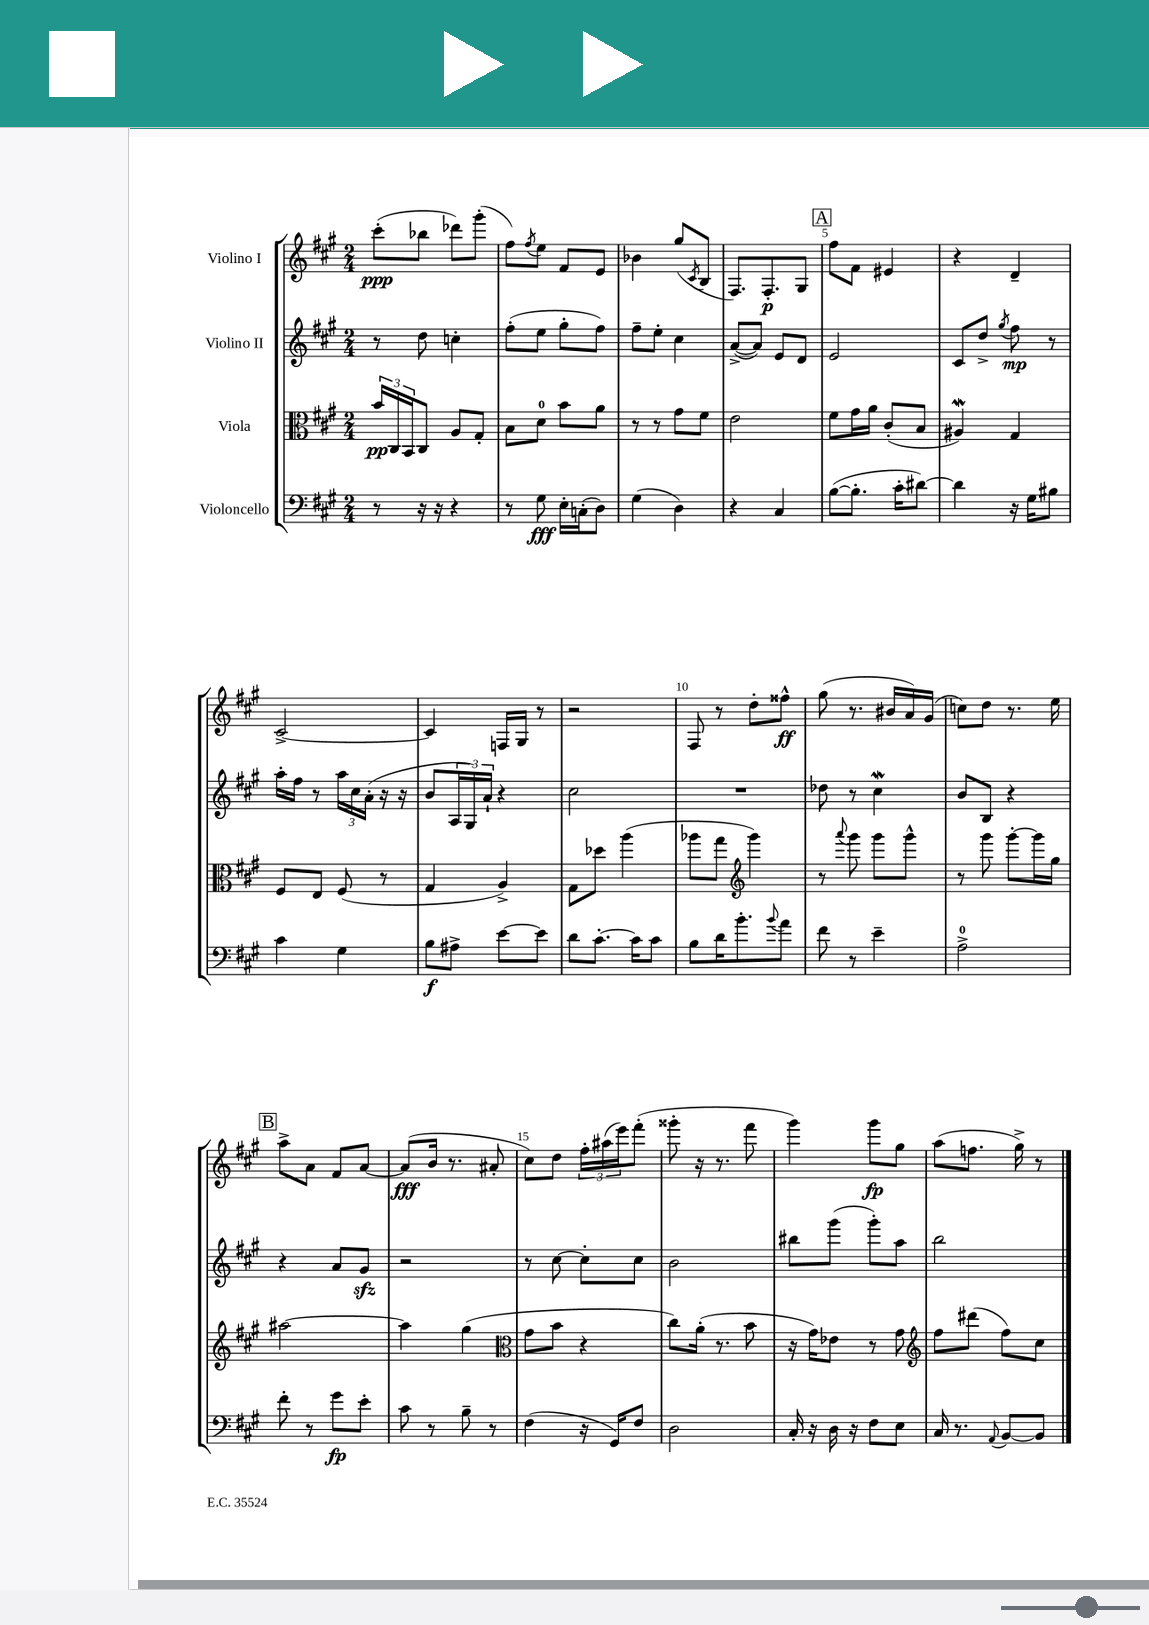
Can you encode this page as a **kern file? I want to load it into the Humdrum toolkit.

**kern	**dynam	**kern	**dynam	**kern	**dynam	**kern	**dynam
*part4	*part4	*part3	*part3	*part2	*part2	*part1	*part1
*staff4	*staff4	*staff3	*staff3	*staff2	*staff2	*staff1	*staff1
*I"Violoncello	*	*I"Viola	*	*I"Violino II	*	*I"Violino I	*
*clefF4	*	*clefC3	*	*clefG2	*	*clefG2	*
*k[f#c#g#]	*	*k[f#c#g#]	*	*k[f#c#g#]	*	*k[f#c#g#]	*
*M2/4	*	*M2/4	*	*M2/4	*	*M2/4	*
=1	=1	=1	=1	=1	=1	=1	=1
8r	.	24b/LL	pp	8r	.	(8ccc#'\L	ppp
.	.	24C#/	.	.	.	.	.
.	.	24BB/J	.	.	.	.	.
16r	.	8C#/J	.	8dd\	.	8bb-X\J	.
16r	.	.	.	.	.	.	.
4r	.	8A/L	.	4ccn'\	.	8ddd-X\L)	.
.	.	8G#'/J	.	.	.	(8ggg#'\J	.
=2	=2	=2	=2	=2	=2	=2	=2
8r	.	8B\L	.	(8ff#'\L	.	8ff#\L)	.
.	.	.	.	.	.	8qff#/	.
8G#\	fff	8d\J	.	8ee\J	.	8ee\J	.
16E'\LL	.	8b\L	.	8gg#'\L	.	8f#/L	.
(16Cn'\J	.	.	.	.	.	.	.
8D\J)	.	8a\J	.	8ff#\J)	.	8e/J	.
=3	=3	=3	=3	=3	=3	=3	=3
(4G#\	.	8r	.	8ff#~\L	.	4b-X\	.
.	.	8r	.	8ee'\J	.	.	.
4D\)	.	8g#\L	.	4cc#\	.	(8gg#/L	.
.	.	.	.	.	.	8qc#/	.
.	.	8f#\J	.	.	.	8B/J	.
=4	=4	=4	=4	=4	=4	=4	=4
4r	.	2e\	.	([8a^/L	.	8.F#/L)	.
.	.	.	.	8a/J])	.	.	.
.	.	.	.	.	.	8.F#'/	p
4C#/	.	.	.	8e/L	.	.	.
.	.	.	.	8d/J	.	8G#/J	.
!!LO:REH:place=s1:t=A
=5	=5	=5	=5	=5	=5	=5	=5
([8B\L	.	8f#\L	.	2e/	.	8ff#\L	.
8.B'\J]	.	16g#\L	.	.	.	8f#\J	.
.	.	16a\JJ	.	.	.	.	.
.	.	(8c#'/L	.	.	.	4e#X/	.
16c#'\KL	.	.	.	.	.	.	.
[8d#X\J)	.	8B/J	.	.	.	.	.
=6	=6	=6	=6	=6	=6	=6	=6
4d#\]	.	4A#XW/)	.	8c#/L	.	4r	.
.	.	.	.	8dd^/J	.	.	.
.	.	.	.	8qgg#/	.	.	.
16r	.	4G#/	.	8ff#\	mp	4d~/	.
16G#\KL	.	.	.	.	.	.	.
8B#X\J	.	.	.	8r	.	.	.
!!LO:LB:g=z
=7	=7	=7	=7	=7	=7	=7	=7
4c#\	.	8F#/L	.	16aa'\LL	.	[2c#^/	.
.	.	.	.	16ff#\JJ	.	.	.
.	.	8E/J	.	8r	.	.	.
4G#\	.	(8F#/	.	24aa\LL	.	.	.
.	.	.	.	24cc#\	.	.	.
.	.	.	.	(24a'\JJ	.	.	.
.	.	8r	.	16r	.	.	.
.	.	.	.	16r	.	.	.
=8	=8	=8	=8	=8	=8	=8	=8
8B\L	f	4G#/	.	8b/L	.	4c#/]	.
8A#X^\J	.	.	.	24A/L	.	.	.
.	.	.	.	24G#/)	.	.	.
.	.	.	.	24a`/JJ	.	.	.
[8e\L	.	4A^/)	.	4r	.	16Fn/LL	.
.	.	.	.	.	.	16G#/JJ	.
8e\J]	.	.	.	.	.	8r	.
=9	=9	=9	=9	=9	=9	=9	=9
8d\L	.	8G#\L	.	2cc#\	.	2r	.
[8.c#'\J	.	8dd-X\J	.	.	.	.	.
.	.	(4aa\	.	.	.	.	.
16c#\KL]	.	.	.	.	.	.	.
8c#\J	.	.	.	.	.	.	.
=10	=10	=10	=10	=10	=10	=10	=10
8B\L	.	8aa-X\L	.	2r	.	8F#/	.
16d\K	.	8gg#\J	.	.	.	8r	.
8.b'\	.	.	.	.	.	.	.
*	*	*clefG2	*	*	*	*	*
.	.	4ggg#\)	.	.	.	8dd'\L	.
8qqb/	.	.	.	.	.	.	.
8a\J	.	.	.	.	.	8ff##X^^\J	ff
=11	=11	=11	=11	=11	=11	=11	=11
8f#\	.	8r	.	8dd-X\	.	(8gg#\	.
.	.	8qqaaa/	.	.	.	.	.
8r	.	8ggg#\	.	8r	.	8.r	.
4e~\	.	8ggg#\L	.	4cc#W\	.	.	.
.	.	.	.	.	.	16b#X/LL	.
.	.	8ggg#^^\J	.	.	.	16a/)	.
.	.	.	.	.	.	(16g#/JJ	.
=12	=12	=12	=12	=12	=12	=12	=12
2A^\	.	8r	.	8b/L	.	8ccn\L)	.
.	.	8ggg#\	.	8B/J	.	8dd\J	.
.	.	[8ggg#'\L	.	4r	.	8.r	.
.	.	16ggg#\L]	.	.	.	.	.
.	.	16gg#\JJ	.	.	.	16ee\	.
!!LO:LB:g=z
!!LO:REH:place=s1:t=B
=13	=13	=13	=13	=13	=13	=13	=13
8f#'\	.	[2aa#X\	.	4r	.	8aa^\L	.
8r	.	.	.	.	.	8a\J	.
8g#\L	fp	.	.	8a/L	.	8f#/L	.
8e'\J	.	.	.	8g#zz/J	.	[8a/J	.
=14	=14	=14	=14	=14	=14	=14	=14
8c#\	.	4aa#\]	.	2r	.	(8a/L]	fff
8r	.	.	.	.	.	16b/Jk	.
.	.	.	.	.	.	8.r	.
8B~\	.	(4gg#\	.	.	.	.	.
8r	.	.	.	.	.	8a#X'/	.
=15	=15	=15	=15	=15	=15	=15	=15
*	*	*clefC3	*	*	*	*	*
(4F#\	.	8g#\L	.	8r	.	8cc#\L)	.
.	.	8b\J	.	[8cc#\	.	8dd\J	.
16r	.	4r	.	8cc#'\L]	.	24ff#'\LL	.
.	.	.	.	.	.	(24aa#X\	.
16GG#/KL)	.	.	.	.	.	.	.
.	.	.	.	.	.	24eee\J)	.
8F#/J	.	.	.	8cc#\J	.	(8fff#'\J	.
=16	=16	=16	=16	=16	=16	=16	=16
2D\	.	8cc#\L)	.	2b\	.	8ggg##X'\	.
.	.	(16a'\Jk	.	.	.	16r	.
.	.	8.r	.	.	.	8.r	.
.	.	8b\	.	.	.	8fff#\	.
=17	=17	=17	=17	=17	=17	=17	=17
16C#'/	.	16r	.	8bb#X\L	.	4ggg#\)	.
16r	.	16g#\KL)	.	.	.	.	.
16D\	.	8e-X\J	.	(8ggg#\J	.	.	.
16r	.	.	.	.	.	.	.
8F#\L	.	8r	.	8ggg#'\L)	.	8ggg#\L	fp
8E\J	.	8g#\	.	8aa\J	.	8gg#\J	.
=18	=18	=18	=18	=18	=18	=18	=18
*	*	*clefG2	*	*	*	*	*
16C#/	.	8ff#\L	.	2bb\	.	(8aa\L	.
8.r	.	.	.	.	.	.	.
.	.	(8ddd#X\J	.	.	.	8.ffn\J	.
8qqAA/	.	.	.	.	.	.	.
[8BB/L	.	8ff#\L)	.	.	.	.	.
.	.	.	.	.	.	16gg#^\)	.
8BB/J]	.	8cc#\J	.	.	.	8r	.
==	==	==	==	==	==	==	==
*-	*-	*-	*-	*-	*-	*-	*-
